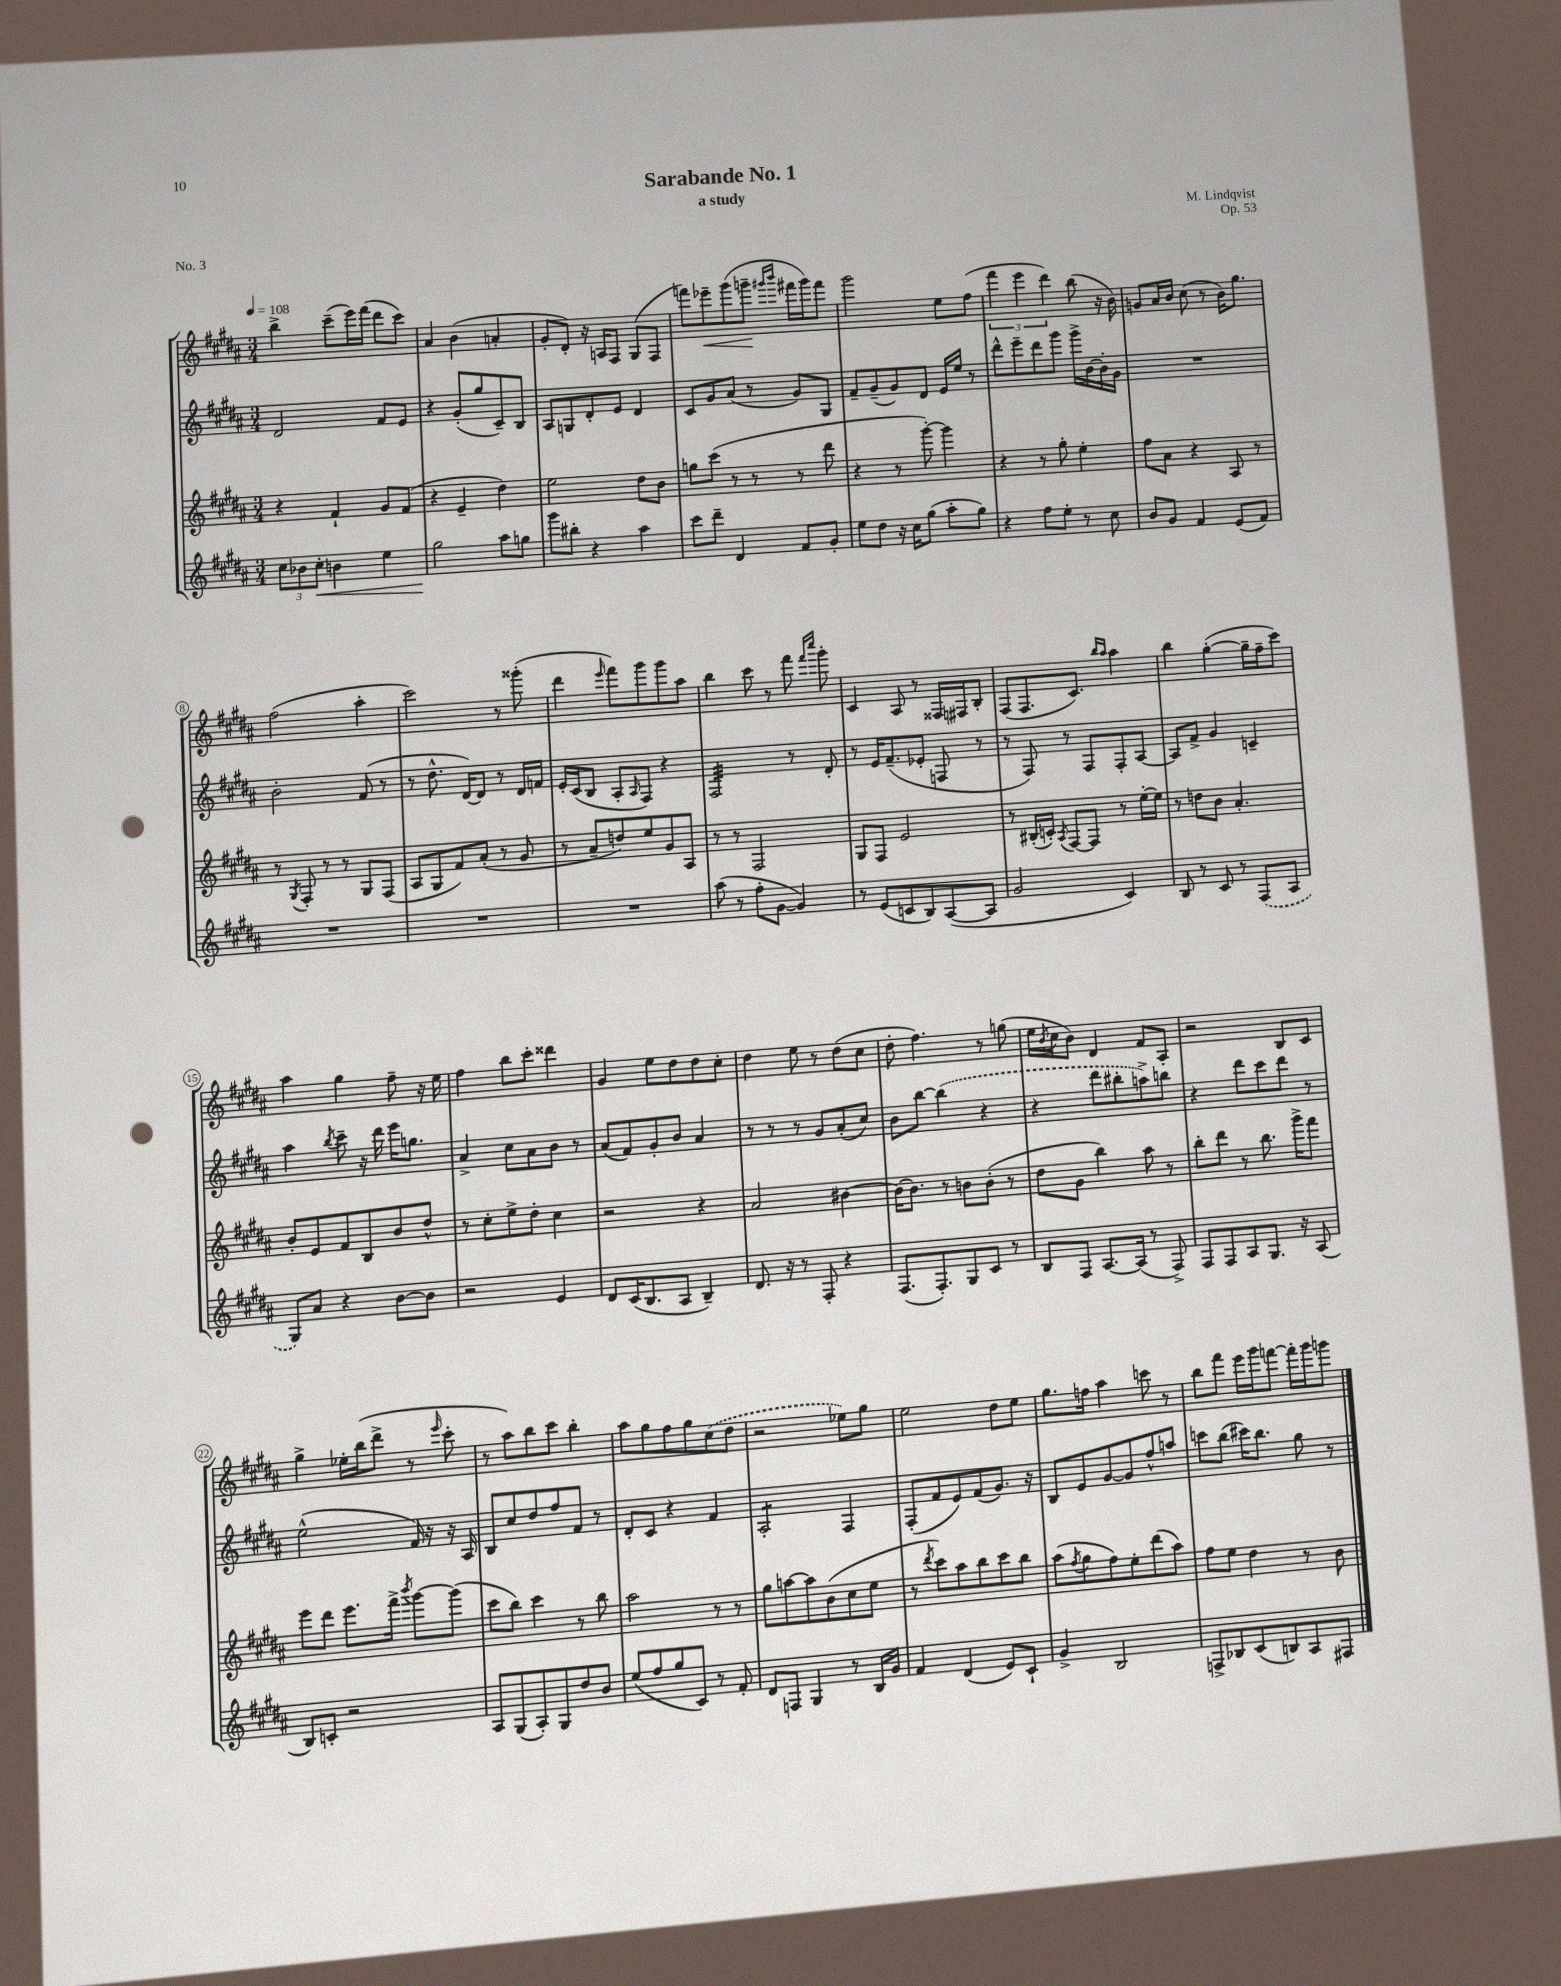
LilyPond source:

\header { title = "Sarabande No. 1" composer = "M. Lindqvist" subtitle = "a study" opus = "Op. 53" piece = "No. 3" }
<<
\new StaffGroup <<
\new Staff = "s0" {
    \clef treble \key b \major \numericTimeSignature \time 3/4 \tempo 4 = 108
    b''4-> cis'''8--( e'''16) fis'''16( dis'''8 cis'''8) |
    ais'4 b'4( a'4-. |
    gis'8-. dis'8-.) r16 a16 fis8 gis8( fis8 |
    f'''8) ees'''8--\< gis'''8( g'''8--\! \grace { gis'''16 b'''16 } fis'''16 gis'''16) fis'''8 |
    gis'''2 e''8 fis''8( |
    \tuplet 3/2 { fis'''4 e'''4 dis'''4) } b''8( r16 b'16) |
    g'8 ais'16 b'16 cis''8( r8 b'16) gis''8. |
    fis''2( ais''4-. |
    cis'''2) r8 gisis'''8-.( |
    dis'''4 \grace { e'''16 } fis'''8) gis'''8 gis'''8 ais''8 |
    b''4 cis'''8 r8 fis'''8 \grace { fis'''16 cis''''16 } gis'''8-. |
    cis'4 ais8 r8 fisis16 fis16 b8-. |
    fis8( fis8. cis'8.) \grace { b''16 ais''16 } ais''4 |
    b''4 gis''4~-.( gis''16-- fis''16-- cis'''8) |
    ais''4 gis''4 fis''8-- r16 e''16 |
    fis''4 b''8 cis'''8-. disis'''4 |
    gis'4 e''8 dis''8 dis''8 cis''8-. |
    dis''4 e''8 r8 dis''8( cis''8 |
    dis''8-. fis''4.) r8 g''8( |
    e''16 \acciaccatura { b'8 } cis''16 b'8) dis'4 fis'8 ais8-. |
    r2 b8 cis'8 |
    gis''4-> ees''16-. b''16( dis'''8-> r8 \grace { e'''16 } cis'''8-. |
    r8 ais''8) b''8 cis'''8 b''4-. |
    ais''8 gis''8 fis''8 gis''8 \once \slurDashed cis''8( dis''8 |
    r2 ees''8) gis''8 |
    e''2 dis''8 e''8 |
    gis''8. f''16 ais''4 c'''8 r8 |
    b''8 fis'''8 e'''16 gis'''16 f'''8~ f'''16-. gis'''16 g'''8 \bar "|." |
}
\new Staff = "s1" {
    \clef treble \key b \major \numericTimeSignature \time 3/4
    dis'2 fis'8 e'8 |
    r4 gis'8-.( gis''8 cis'8--) b8 |
    ais8 g8 dis'8-. e'8 dis'4 |
    cis'8 gis'8 ais'8( r8 gis'8) gis8 |
    fis'8-- gis'8--( gis'8) dis'8 e'16 e''16 r8 |
    dis'''8-^ e'''8-- dis'''8 gis'''8 gis'''16-> b'16~ b'16-. gis'16 |
    R2. |
    b'2-. fis'8( r8 |
    r8 dis''8.-^ dis'16~) dis'8 r8 dis'16 f'16 |
    e'16-. cis'16( b8 ais8-. \grace { ais16 } fis8) r4 |
    fis2:32 r8 dis'8-. |
    r8 e'16 fis'8.--( ees'8-. f8 r8 |
    r8 fis8) r8 fis8 fis8-. ais8~ |
    ais8 fis'8-> gis'4 c'4-- |
    ais''4 \acciaccatura { b''8 } cis'''8-- r16 dis'''16 e'''16 g''8. |
    ais'4-> cis''8 ais'8 b'8 r8 |
    ais'8( fis'8) gis'8-. b'8 ais'4 |
    r8 r8 r8 gis'8 ais'8-.( cis''8) |
    b'8 b''8~ \once \slurDashed b''4( r4 |
    r4 dis'''8 bis''8-. a''8->) b''8 |
    r4 dis'''8 cis'''8 dis'''8 r8 |
    e''2-^( fis'16) r16 r16 ais16 |
    b8 cis''8 dis''8 fis''8 fis'8 r8 |
    dis'8-. cis'8 r4 fis'4 |
    ais2:8-. fis4 |
    fis8-.( fis'8 e'8) fis'8( gis'8.) r16 |
    b8 e'8 gis'8~ gis'8 fis''8-^ a''8 |
    c'''8 b''8( cis'''16) b''8. gis''8 r8 \bar "|." |
}
\new Staff = "s2" {
    \clef treble \key b \major \numericTimeSignature \time 3/4
    r4 fis'4-! gis'8 fis'8( |
    r4 e'4-- dis''4) |
    e''2 dis''8 b'8 |
    g''8 cis'''8( r8 r8 r8 dis'''8 |
    r4 r8 gis'''8~-.) gis'''4 |
    r4 r8 gis''8-. e''4-. |
    fis''8 ais'8 r4 ais8 r8 |
    r8 \acciaccatura { gis8 } fis8-. r8 r8 gis8 fis8( |
    ais8 gis8 fis'8) ais'8-.( r8 gis'8 |
    r8 ais'8-- d''8) e''8 gis'8 ais8 |
    r8 r8 fis2 |
    gis8 fis8 e'2 |
    r8 bis16-.( c'16-.) \acciaccatura { ais8 } fis8~ fis8 r8 e''16~-. e''16 |
    r8 d''8 b'8 ais'4.-. |
    b'8-. e'8 fis'8 b8 b'8 dis''8-^ |
    r8 cis''8-. e''8-> dis''8-. cis''4 |
    r2 r4 |
    ais'2 bis'4~ |
    bis'16~ bis'8. r8 b'8 b'8-.( r8 |
    dis''8 gis'8 b''4) ais''8 r8 |
    b''8-. dis'''8 r8 b''8. gis'''16-> fis'''8 |
    e'''8 dis'''8 e'''8. fis'''16-> \acciaccatura { b'''8 } gis'''8~ gis'''8( |
    cis'''8 b''8) cis'''4 r8 b''8 |
    ais''2 r8 r8 |
    gis''8 a''8~ a''8 b'8( cis''8 e''8 |
    r8 \acciaccatura { dis'''8 } cis'''8) ais''8 b''8 cis'''8 b''8 |
    ais''8( \acciaccatura { fis''8 } gis''8 fis''8) e''8-. dis'''8( ais''8) |
    fis''8 e''8 dis''4 r8 b'8 \bar "|." |
}
\new Staff = "s3" {
    \clef treble \key b \major \numericTimeSignature \time 3/4
    \tuplet 3/2 { cis''8 bes'8 cis''8-.\< } b'4 e''4 |
    gis''2\! ais''8 g''8 |
    gis'''8 bis''8-. r4 ais''4 |
    cis'''8 dis'''8-- dis'4 fis'8 gis'8-. |
    e''8 dis''8 r16 cis''16 gis''8( ais''8-. gis''8) |
    r4 fis''8 e''8-. r8 cis''8 |
    b'8 gis'8 fis'4 e'8( fis'8) |
    R2. |
    R2. |
    R2. |
    ais''8( r8 fis''8-. gis'8~ gis'4) |
    r8 e'8( c'8 b8) ais8~( ais8 |
    gis'2 cis'4) |
    b8 r8 cis'8 r8 \once \slurDashed fis8( ais8 |
    gis8) ais'8 r4 b'8~ b'8 |
    r2 e'4 |
    dis'8 cis'16( b8. ais8 b4--) |
    dis'8. r16 r8 fis8-. r4 |
    fis8.( fis8.-.) gis8 cis'8 r8 |
    b8 fis8 ais8.~ ais16( r8 fis8->) |
    fis8 fis8 ais8 gis8. r16 ais8( |
    b8) c'8-. r2 |
    ais8 gis8( ais8-.) gis8 dis''8 b'8 |
    e''8( fis''8 gis''8 cis'8) r8 fis'8-. |
    dis'8 f8 gis4 r8 b16 gis'16 |
    fis'4 dis'4( e'8) cis'8-! |
    gis'4-> b2 |
    f8-> bes8 cis'8( b8) ais8 fis8 \bar "|." |
}
>>
>>
\layout { \context { \Score \override BarNumber.stencil = #(make-stencil-circler 0.1 0.3 ly:text-interface::print) } }
